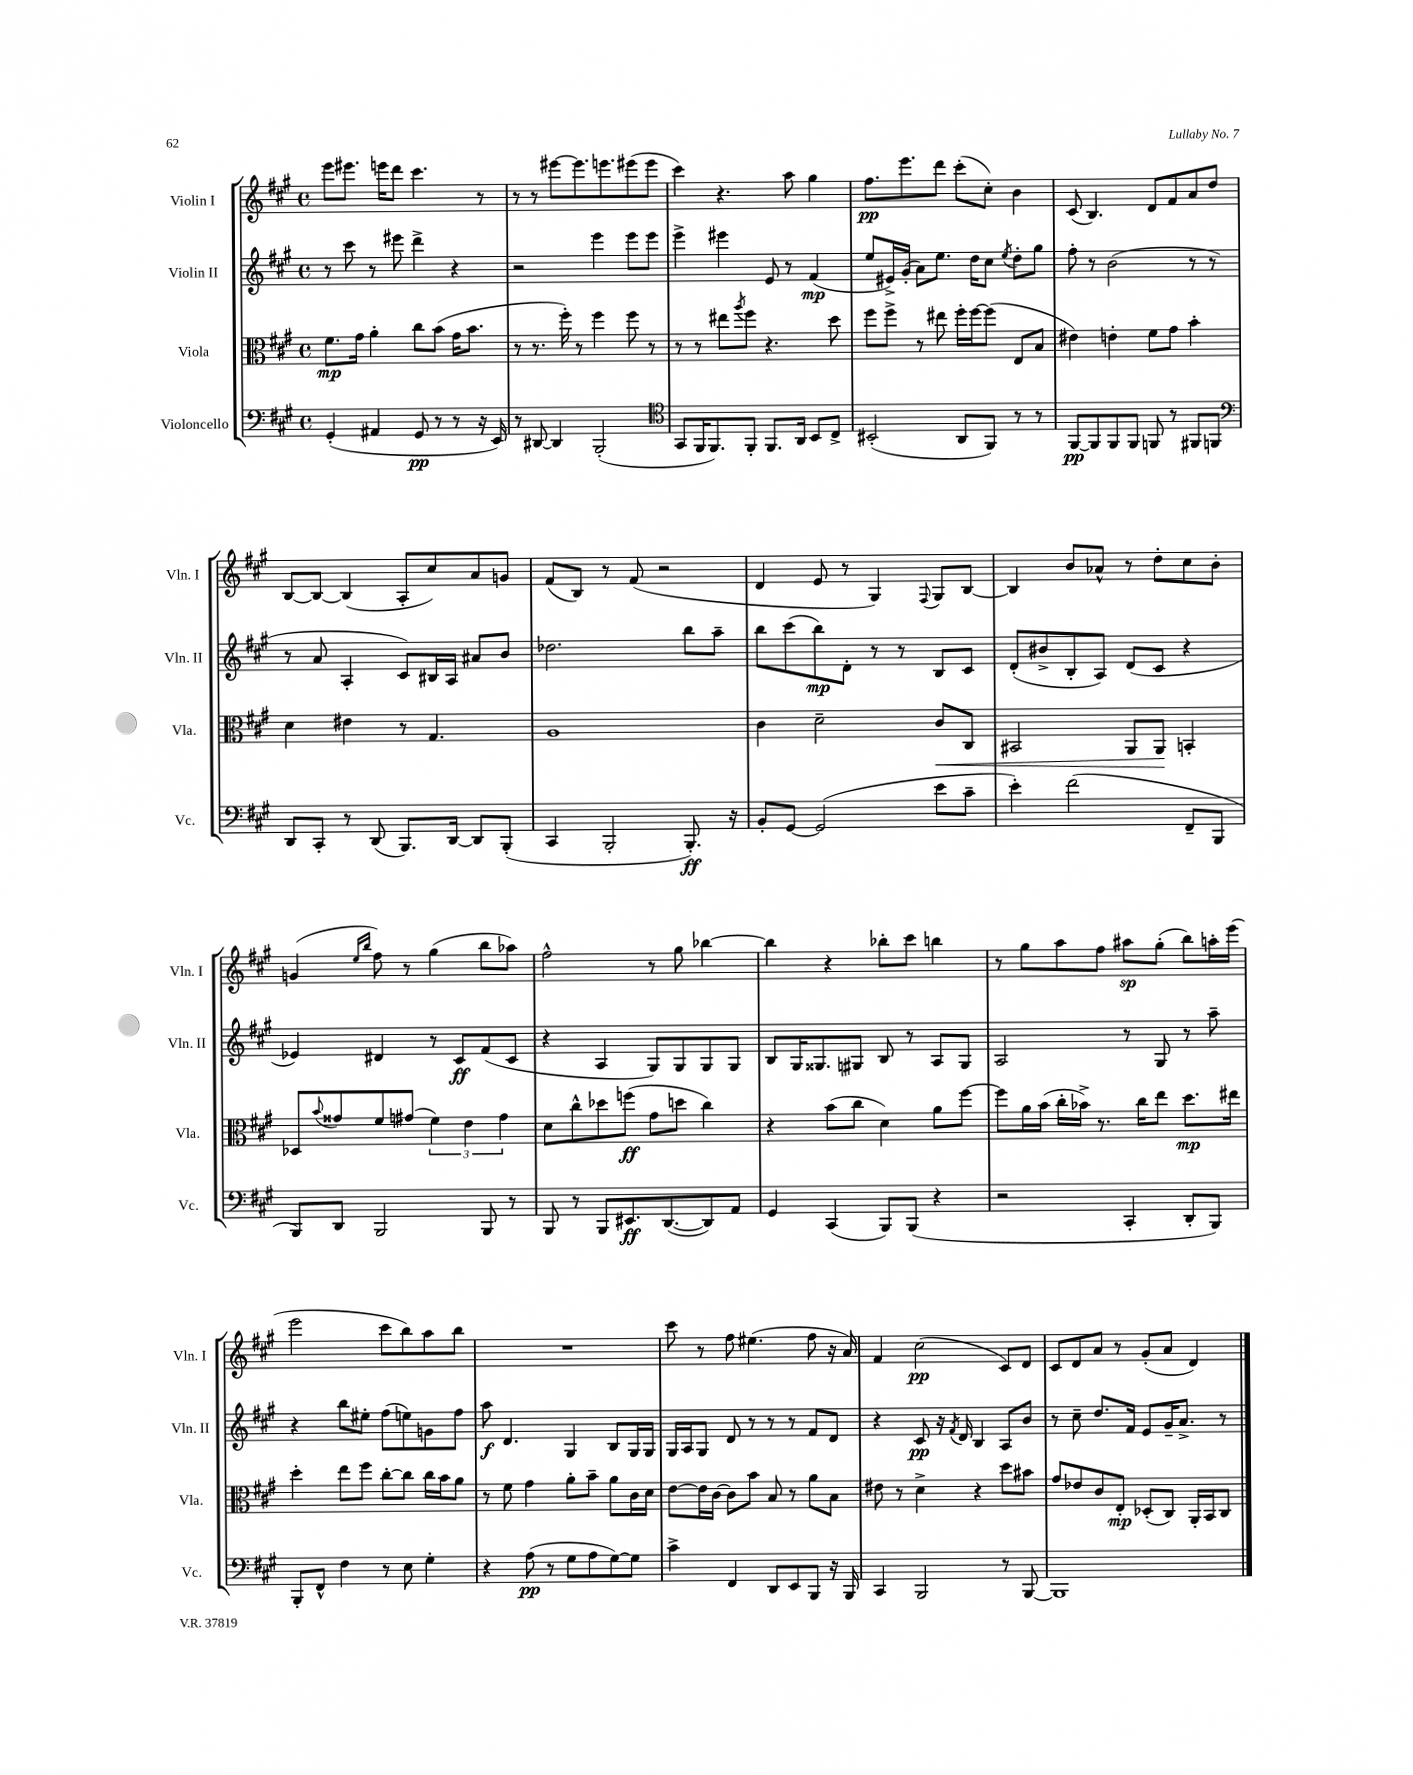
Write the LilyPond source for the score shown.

<<
\new StaffGroup <<
\new Staff = "s0" \with { instrumentName = "Violin I" shortInstrumentName = "Vln. I" } {
    \clef treble \key a \major \defaultTimeSignature \time 4/4
    e'''8 eis'''8. e'''16 d'''8 cis'''4. r8 |
    r8 r8 eis'''8~ eis'''8. e'''8. eis'''8( eis'''8 |
    cis'''4) r4. a''8 gis''4 |
    fis''8.\pp e'''8. d'''8 cis'''8-.( cis''8-.) b'4 |
    cis'8( b4.) d'8 fis'8 a'8 d''8 |
    b8~ b8~ b4( a8-. cis''8) a'8 g'8 |
    fis'8( b8) r8 fis'8( r2 |
    d'4 e'8 r8 gis4) \appoggiatura { fis8 } gis8 b8~ |
    b4 b'8 aes'8-^ r8 d''8-. cis''8 b'8-. |
    g'4( \grace { e''16 b''16 } fis''8) r8 gis''4( b''8 aes''8) |
    fis''2-^ r8 gis''8 bes''4~ |
    bes''4 r4 bes''8-. cis'''8 b''4 |
    r8 gis''8 a''8 fis''8 ais''8\sp gis''8-.( b''8) a''16-. e'''16( |
    e'''2 cis'''8 b''8) a''8 b''8 |
    R1 |
    cis'''8 r8 fis''8 eis''4.( fis''8 r16 a'16) |
    fis'4 cis''2\pp( cis'8) d'8 |
    cis'8 d'8 a'8 r8 gis'8-.( a'8 d'4) \bar "|." |
}
\new Staff = "s1" \with { instrumentName = "Violin II" shortInstrumentName = "Vln. II" } {
    \clef treble \key a \major \defaultTimeSignature \time 4/4
    r8 cis'''8 r8 eis'''8 d'''4-> r4 |
    r2 e'''4 e'''8 e'''8 |
    e'''4-> eis'''4 e'8 r8 fis'4\mp( |
    e''8 eis'16->) gis'16-.( a'8) e''8. d''16 cis''8 \acciaccatura { e''8 } d''8-. gis''8 |
    fis''8-. r8 b'2( r8 r8 |
    r8 a'8 a4-. cis'8) bis16 a16 ais'8 b'8 |
    des''2. b''8 a''8-- |
    b''8 cis'''8( b''8\mp) d'8-. r8 r8 b8 cis'8 |
    d'8-.( bis'8-> b8-. a8) d'8( cis'8 r4 |
    ees'4) dis'4 r8 cis'8\ff fis'8( cis'8 |
    r4 a4 gis8) gis8 gis8 gis8 |
    b8 gis16 gisis8. gis8 b8 r8 a8 gis8 |
    a2 r8 gis8 r8 a''8-- |
    r4 b''8 eis''8-. fis''8( e''8) g'8 fis''8 |
    a''8\f d'4. gis4 b8 gis16 gis16 |
    gis16 a16 gis8 d'8 r8 r8 r8 fis'8 d'8 |
    r4 cis'8\pp r16 \acciaccatura { fis'8 } d'16 b4 a8 b'8 |
    r8 cis''8-- d''8. fis'16 e'8 gis'16-- a'8.-> r8 \bar "|." |
}
\new Staff = "s2" \with { instrumentName = "Viola" shortInstrumentName = "Vla." } {
    \clef alto \key a \major \defaultTimeSignature \time 4/4
    fis'8.\mp gis'16 a'4-. cis''8 b'8( gis'16 b'8. |
    r8 r8. fis''16-.) r8 fis''4 fis''8 r8 |
    r8 r8 eis''8 \acciaccatura { a''8 } fis''8 r4. d''8 |
    fis''8 fis''8-> r8 eis''8 fis''16-. fis''16~ fis''8( e8 b8 |
    eis'4) e'4-. fis'8 gis'8 b'4-. |
    d'4 eis'4 r8 gis4. |
    a1 |
    cis'4 d'2-- cis'8\< cis8 |
    bis,2 a,8 a,8\! b,4-. |
    des8 \appoggiatura { b'8 } gisis'8 fis'8 gis'8( \tuplet 3/2 { fis'4) e'4 gis'4 } |
    d'8 cis''8-^ des''8 f''8\ff( gis'8 d''8 cis''4) |
    r4 b'8( cis''8 d'4) a'8 fis''8~ |
    fis''8 a'16 b'16( cis''16-. bes'16->) r8. cis''16 e''8 d''8.\mp eis''16 |
    d''4-. e''8 fis''8 cis''8~-. cis''8 cis''16 b'16 a'8 |
    r8 fis'8 gis'4 a'8-. b'8-- a'8 cis'16 d'16 |
    e'8~ e'16 cis'16~ cis'8 b'8 b8 r8 a'8 b8 |
    eis'8 r8 d'4-> r4 d''8 bis'8 |
    gis'8 ees'8 cis'8 e8-.\mp des8-.( cis8) a,16-. b,16 cis8 \bar "|." |
}
\new Staff = "s3" \with { instrumentName = "Violoncello" shortInstrumentName = "Vc." } {
    \clef bass \key a \major \defaultTimeSignature \time 4/4
    gis,4-.( ais,4 gis,8\pp r8 r8 r16 e,16) |
    r8 dis,8~ dis,4 b,,2-.( |
    \clef tenor gis,8 fis,16 fis,8.) fis,8-. fis,8. a,16 b,8 cis8-> |
    bis,2-.( a,8 fis,8) r8 r8 |
    fis,8~\pp fis,8 fis,8 fis,8 f,8 r8 fis,8 f,8 |
    \clef bass d,8 cis,8-. r8 d,8( b,,8.) d,16~ d,8 b,,8-.( |
    cis,4 b,,2-. b,,8.-.\ff) r16 |
    b,8-. gis,8~ gis,2( e'8 cis'8-- |
    e'4-.) fis'2( fis,8-- b,,8 |
    b,,8) d,8 b,,2 b,,8 r8 |
    b,,8 r8 b,,8 eis,8.\ff d,8.~( d,8) a,8 |
    gis,4 cis,4( b,,8) b,,8( r4 |
    r2 cis,4-. d,8-. b,,8) |
    b,,8-. fis,8-^ fis4 r8 e8 gis4-. |
    r4 a8\pp( r8 gis8 a8 gis8~) gis8 |
    cis'4-> fis,4 d,8 e,8 b,,8 r16 b,,16 |
    cis,4 b,,2 r8 b,,8~ |
    b,,1 \bar "|." |
}
>>
>>
\layout { \context { \Score \remove "Bar_number_engraver" } }
